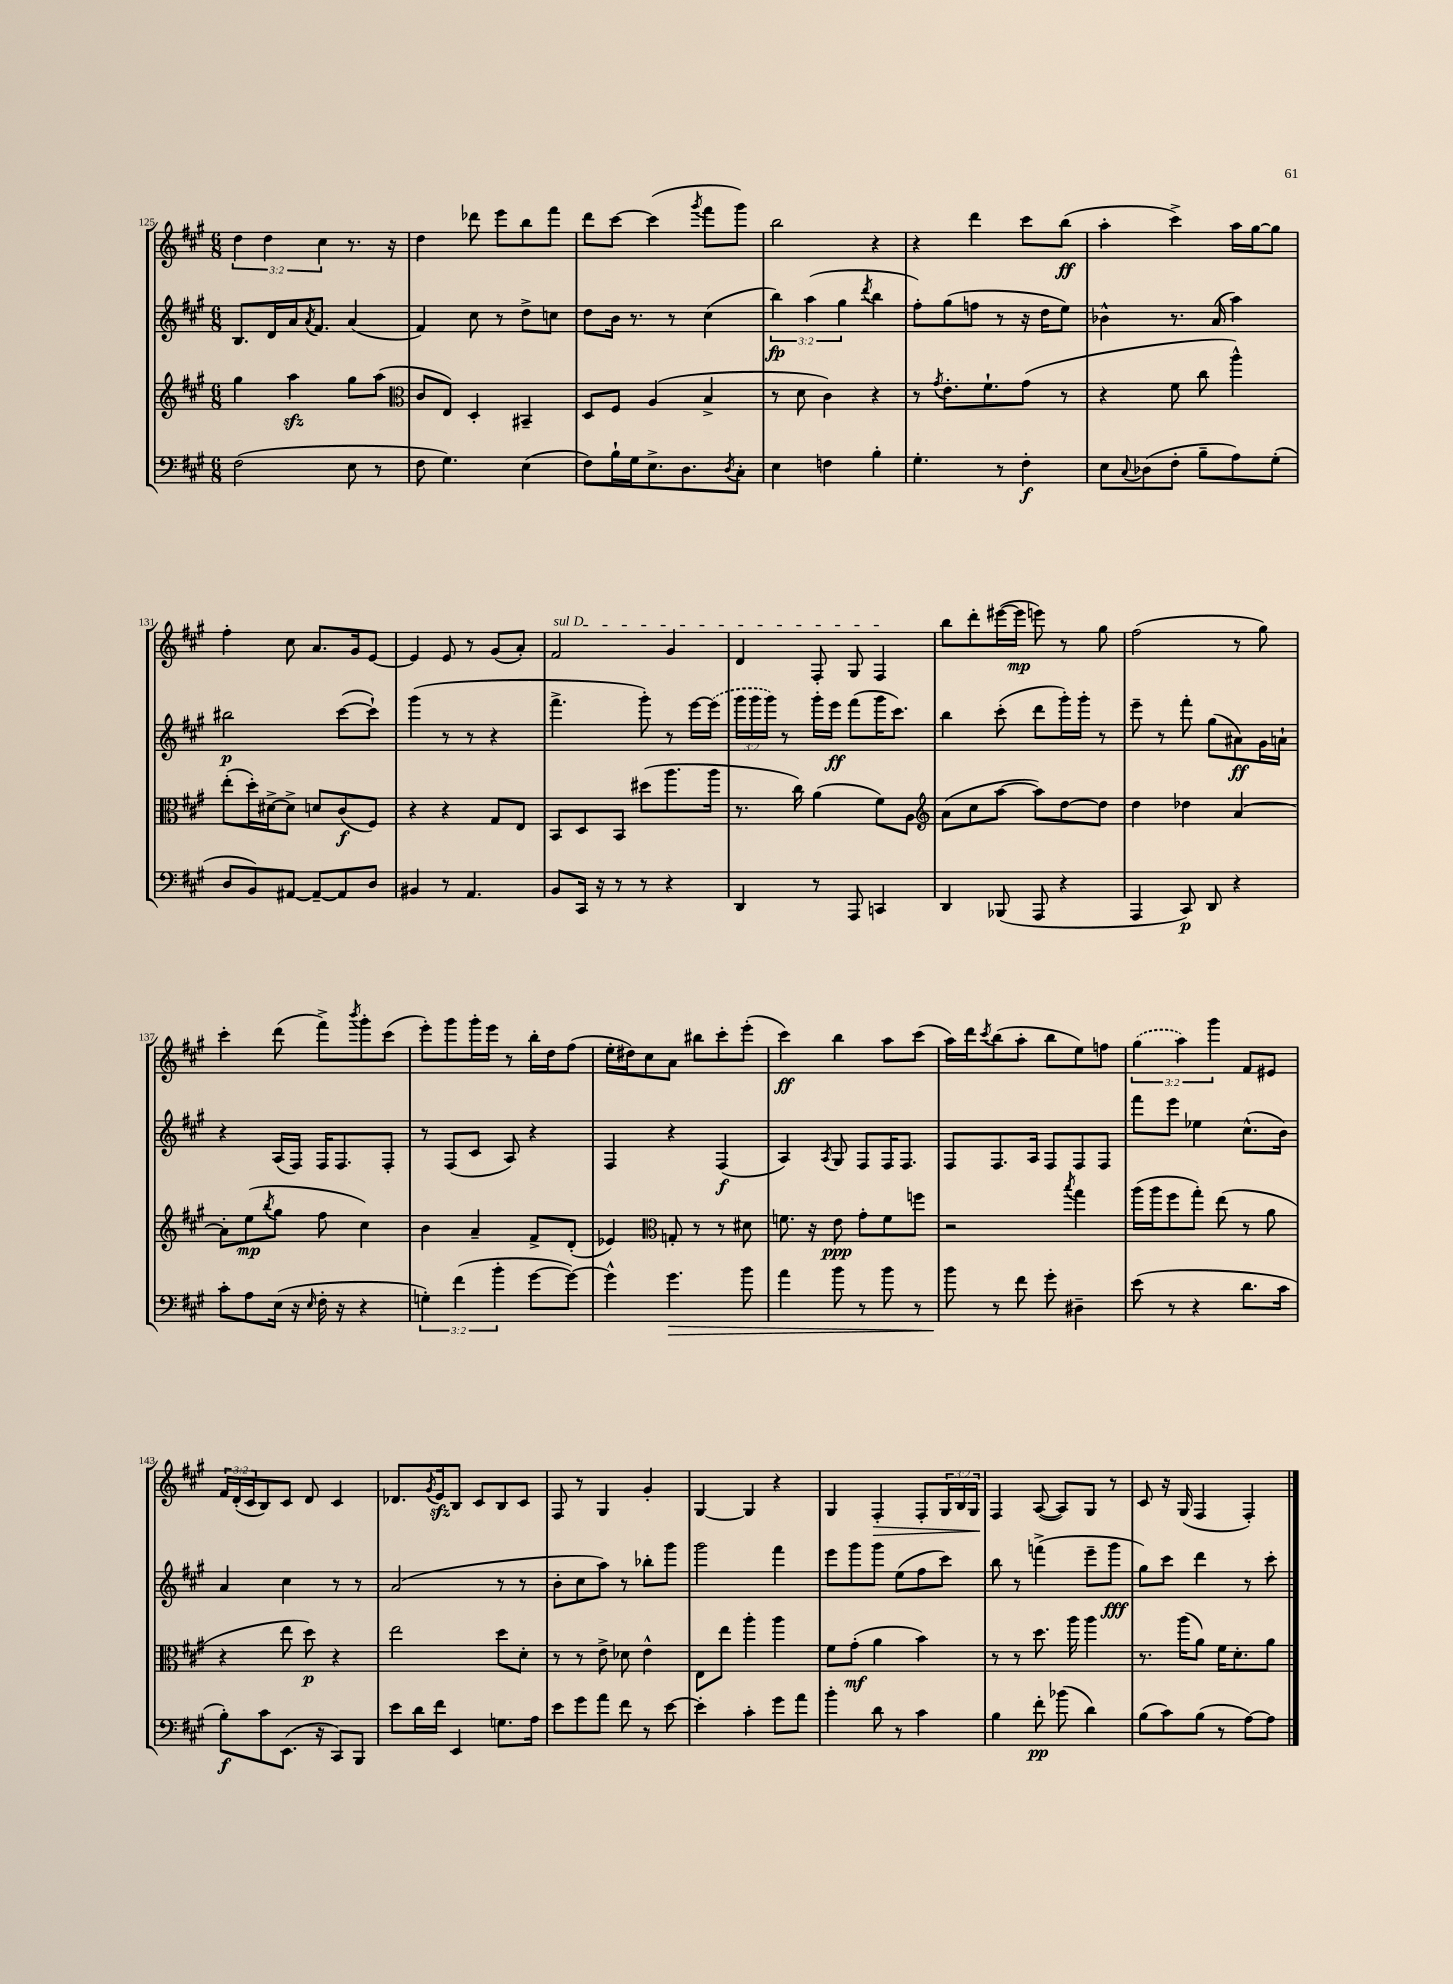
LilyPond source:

<<
\new StaffGroup <<
\new Staff = "s0" {
    \clef treble \key a \major \numericTimeSignature \time 6/8 \override Staff.TupletNumber.text = #tuplet-number::calc-fraction-text
    \tuplet 3/2 { d''4 d''4 cis''4 } r8. r16 |
    d''4 des'''8 e'''8 b''8 fis'''8 |
    d'''8 cis'''8~ cis'''4( \acciaccatura { gis'''8 } fis'''8 gis'''8) |
    b''2 r4 |
    r4 d'''4 cis'''8 b''8\ff( |
    a''4-. cis'''4->) a''16 gis''16~ gis''8 |
    fis''4-. cis''8 a'8. gis'16 e'8~ |
    e'4 e'8 r8 gis'8( a'8-.) |
    \once \override TextSpanner.bound-details.left.text = \markup { \italic "sul D" } fis'2\startTextSpan gis'4 |
    d'4 fis8-. gis8 fis4\stopTextSpan |
    b''8 d'''8-. eis'''16~( eis'''16\mp e'''8) r8 gis''8 |
    fis''2( r8 gis''8) |
    cis'''4-. d'''8( fis'''8->) \acciaccatura { b'''8 } gis'''8-. cis'''8( |
    e'''8-.) gis'''8 gis'''16-. e'''16 r8 b''16-. d''16 fis''8( |
    e''16-. dis''16) cis''8 a'8 bis''8 cis'''8-. e'''8-.( |
    cis'''4\ff) b''4 a''8 cis'''8( |
    a''16) d'''16 \acciaccatura { cis'''8 } b''8( a''8-. b''8 e''8) f''8 |
    \tuplet 3/2 { \once \slurDashed gis''4( a''4) gis'''4 } fis'8 eis'8 |
    \tuplet 3/2 { fis'16 d'16-.( cis'16 } b8) cis'8 d'8 cis'4 |
    des'8. \acciaccatura { gis'8 } e'16\sfz b8 cis'8 b8 cis'8 |
    fis8 r8 gis4 gis'4-. |
    gis4~ gis4 r4 |
    gis4 fis4-.\> fis8-. \tuplet 3/2 { gis16 b16 gis16 } |
    fis4\! a8~( a8) gis8 r8 |
    cis'8 r16 gis16( fis4 fis4-.) \bar "|." |
}
\new Staff = "s1" {
    \clef treble \key a \major \numericTimeSignature \time 6/8 \override Staff.TupletNumber.text = #tuplet-number::calc-fraction-text
    b8. d'16 a'16 \acciaccatura { a'8 } fis'8. a'4( |
    fis'4) cis''8 r8 d''8-> c''8 |
    d''8 b'16 r8. r8 cis''4( |
    \tuplet 3/2 { b''4\fp) a''4( gis''4 } \acciaccatura { d'''8 } b''4 |
    fis''8-.) gis''8( f''8 r8 r16 d''16 e''8) |
    bes'4-^ r8. a'16( a''4) |
    bis''2\p cis'''8~( cis'''8-!) |
    gis'''4( r8 r8 r4 |
    fis'''4.-> gis'''8-.) r8 e'''16~ \once \slurDashed e'''16( |
    \tuplet 3/2 { gis'''16 gis'''16 gis'''16) } r8 gis'''16-. e'''16\ff fis'''8( gis'''16 cis'''8.) |
    b''4 cis'''8-.( d'''8 gis'''16-.) gis'''16-. r8 |
    e'''8-- r8 fis'''8-. gis''8( ais'8\ff) gis'16 a'16-! |
    r4 a16( fis16) fis16 fis8. fis8-. |
    r8 fis8( cis'8 a8) r4 |
    fis4 r4 fis4\f( |
    a4) \acciaccatura { a8 } gis8 fis8 fis16 fis8. |
    fis8 fis8. a16 fis8 fis8 fis8 |
    fis'''8 e'''8 ees''4 cis''8.-^( b'16) |
    a'4 cis''4 r8 r8 |
    a'2( r8 r8 |
    b'8-. cis''8 a''8) r8 bes''8-. gis'''8 |
    gis'''2 fis'''4 |
    e'''8 gis'''8 gis'''8 e''8( fis''8 cis'''8) |
    b''8 r8 f'''4->( e'''8-- gis'''8\fff |
    gis''8) cis'''8 d'''4 r8 cis'''8-. \bar "|." |
}
\new Staff = "s2" {
    \clef treble \key a \major \numericTimeSignature \time 6/8
    gis''4 a''4\sfz gis''8 a''8( |
    \clef alto cis'8 e8) d4-. bis,4-- |
    d8 fis8 a4( b4-> |
    r8 d'8 cis'4) r4 |
    r8 \acciaccatura { gis'8 } e'8.-. fis'8.-! gis'8( r8 |
    r4 fis'8 cis''8 a''4-^) |
    e''8-.( d''16-.) dis'16~-> dis'8-> d'8 cis'8\f( fis8) |
    r4 r4 gis8 e8 |
    b,8 d8 b,8 dis''8( a''8. a''16 |
    r8. cis''16) a'4( fis'8) a8 |
    \clef treble a'8( cis''8 a''8~ a''8) d''8~ d''8 |
    d''4 des''4 a'4~ |
    a'8-. e''8\mp( \acciaccatura { b''8 } gis''8 fis''8 cis''4) |
    b'4 a'4-- fis'8-> d'8-.( |
    ees'4) \clef alto g8-. r8 r8 dis'8 |
    f'8. r16 e'8\ppp gis'8-. f'8 f''8 |
    r2 \acciaccatura { b''8 } gis''4 |
    a''16( a''16 fis''8 gis''8-.) e''8( r8 a'8 |
    r4 e''8 d''8\p) r4 |
    e''2 d''8 d'8-. |
    r8 r8 e'8-> des'8 e'4-^ |
    e8 e''8 a''4-. a''4 |
    fis'8 gis'8-.\mf( a'4 b'4) |
    r8 r8 d''8. a''16 a''4 |
    r8. a''16( a'8) fis'16 d'8.-. a'8 \bar "|." |
}
\new Staff = "s3" {
    \clef bass \key a \major \numericTimeSignature \time 6/8 \override Staff.TupletNumber.text = #tuplet-number::calc-fraction-text
    fis2( e8 r8 |
    fis8 gis4.) e4( |
    fis8) b16-! gis16 e8.-> d8. \acciaccatura { d8 } cis8-. |
    e4 f4 b4-. |
    gis4.-. r8 fis4-.\f |
    e8 \appoggiatura { cis8 } des8( fis8-. b8-- a8) gis8-.( |
    d8 b,8) ais,8~ ais,8~-- ais,8 d8 |
    bis,4 r8 a,4. |
    b,8 cis,16 r16 r8 r8 r4 |
    d,4 r8 a,,8 c,4 |
    d,4 bes,,8( a,,8 r4 |
    a,,4 cis,8\p) d,8 r4 |
    cis'8-. a8 e16( r16 \grace { e16 } fis16-. r16 r4 |
    \tuplet 3/2 { g4-.) fis'4( b'4-. } gis'8~ gis'8~) |
    gis'4-^ gis'4.\> b'8 |
    a'4 b'8 r8 b'8 r8 |
    b'8\! r8 fis'8 gis'8-. dis4-- |
    e'8( r8 r4 d'8. cis'16 |
    b8-.\f) cis'8 e,8.( r16 cis,8) b,,8 |
    e'8 d'16 fis'16 e,4 g8. a16 |
    e'8 gis'8 a'8 fis'8 r8 e'8~ |
    e'4-. cis'4-. gis'8 a'8 |
    b'4-. d'8 r8 cis'4 |
    b4 fis'8-.\pp bes'8( d'4) |
    b8( cis'8) b8( r8 a8~) a8 \bar "|." |
}
>>
>>
\layout { \context { \Score currentBarNumber = #125 } }
